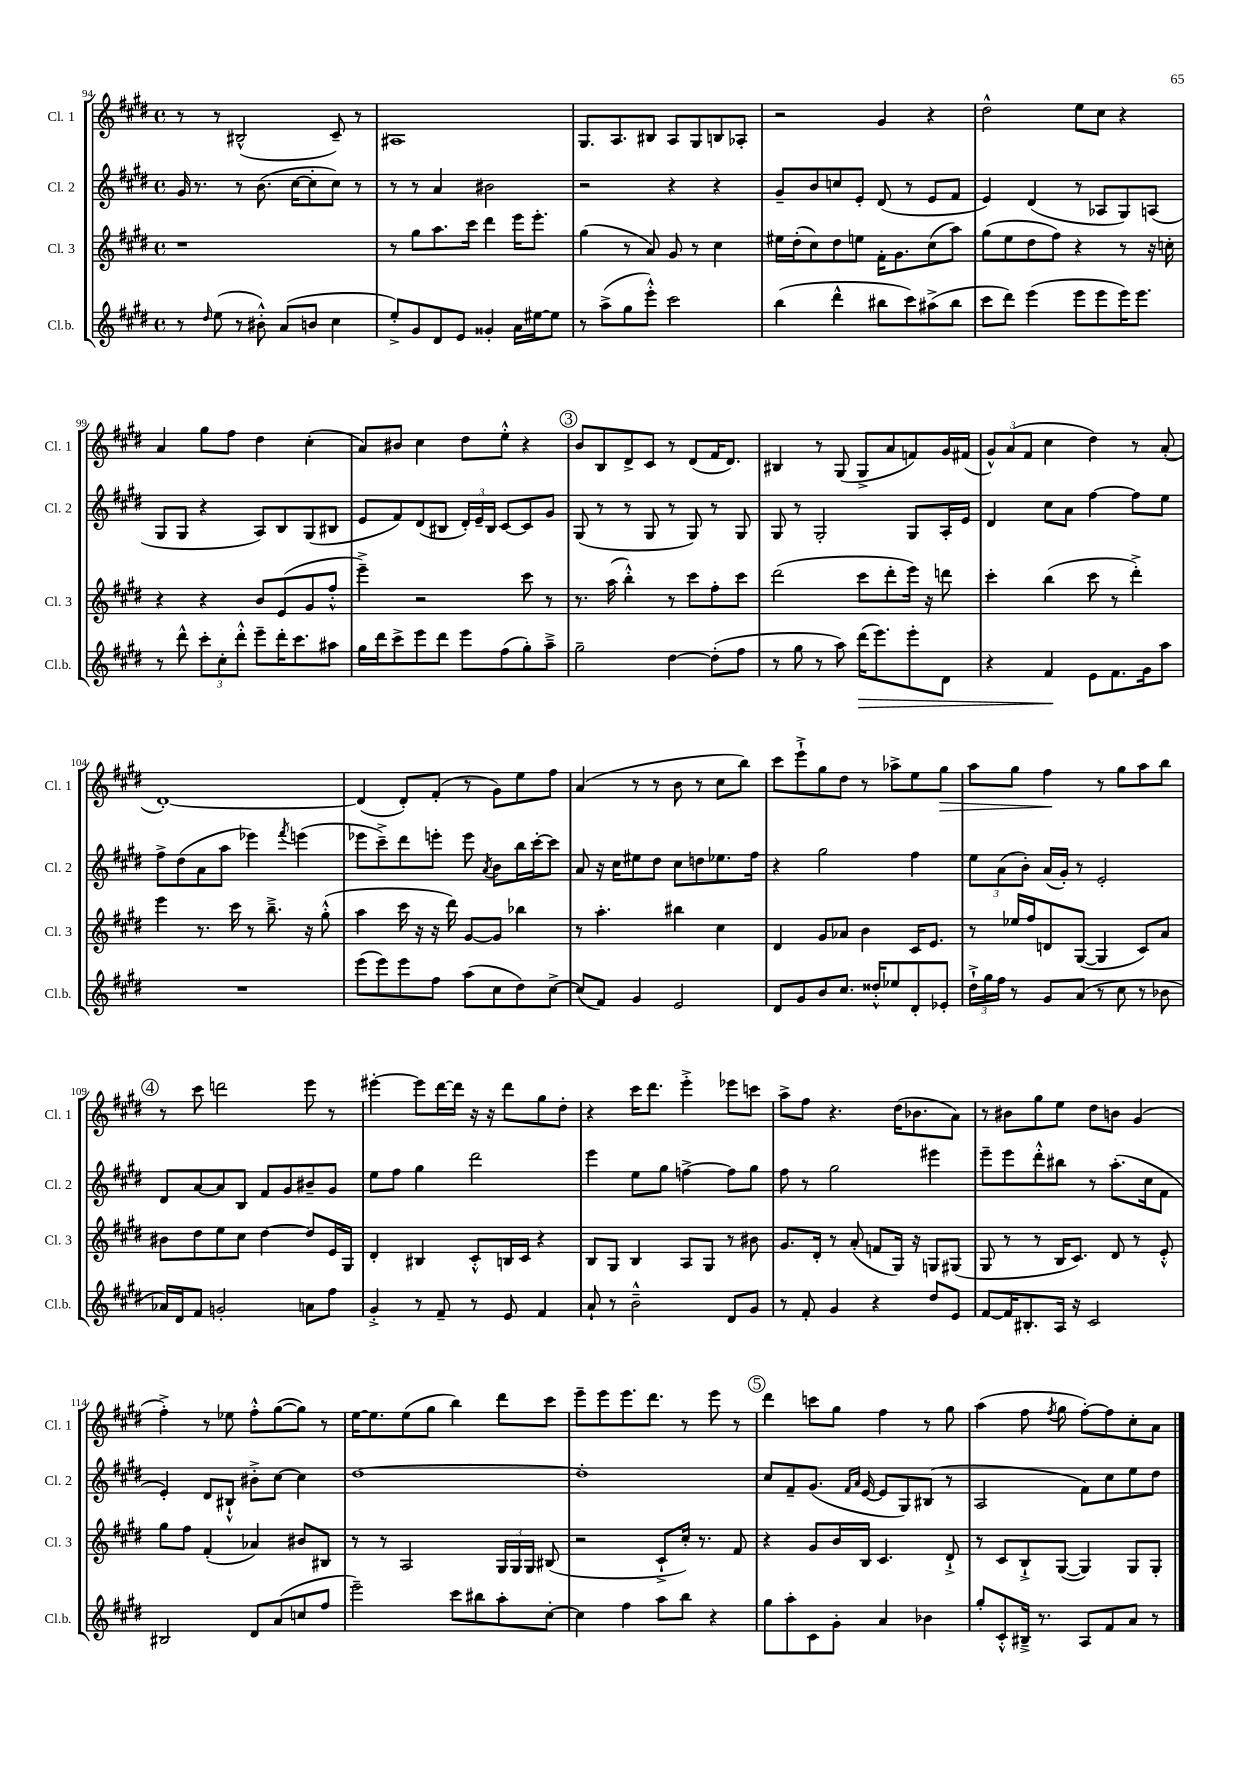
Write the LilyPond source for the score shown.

<<
\new StaffGroup <<
\new Staff = "s0" \with { instrumentName = "Cl. 1" shortInstrumentName = "Cl. 1" } {
    \clef treble \key e \major \defaultTimeSignature \time 4/4
    \autoBeamOff r8 r8 bis2-^( cis'8--) r8 |
    ais1 |
    gis8.[ a8. bis8] a8[ gis8 b8 aes8]-. |
    r2 gis'4 r4 |
    dis''2-^ e''8[ cis''8] r4 |
    a'4 gis''8[ fis''8] dis''4 cis''4-.( |
    a'8[) bis'8] cis''4 dis''8[ e''8]-.-^ r4 |
    \mark \markup { \circle "3" } b'8[ b8 dis'8-> cis'8] r8 dis'8[( fis'16 dis'8.]) |
    bis4 r8 gis8( gis8[-> a'8 f'8) gis'16 fis'16]( |
    \tuplet 3/2 { gis'8[-^) a'8( fis'8] } cis''4 dis''4) r8 a'8-.( |
    dis'1~-.) |
    dis'4( dis'8[-.) fis'8]-.( r8 gis'8[) e''8 fis''8] |
    a'4( r8 r8 b'8 r8 cis''8[ b''8]) |
    cis'''8[ e'''8-!-> gis''8 dis''8] r8 aes''8[-> e''8 gis''8]\> |
    a''8[ gis''8] fis''4\! r8 gis''8[ a''8 b''8] |
    \mark \markup { \circle "4" } r8 cis'''8 d'''2 e'''8 r8 |
    eis'''4~-. eis'''8[ dis'''16~ dis'''16] r16 r16 dis'''8[ gis''8 dis''8]-. |
    r4 cis'''16[ dis'''8.] e'''4-.-> ees'''8[ c'''8] |
    a''8[-> fis''8] r4. dis''16[( bes'8. a'8]) |
    r8 bis'8[ gis''8 e''8] dis''8[ b'8] gis'4( |
    fis''4-.->) r8 ees''8 fis''8[-.-^ gis''8~( gis''8]) r8 |
    e''16[~ e''8. e''8( gis''8] b''4) dis'''8[ cis'''8] |
    e'''8[-- e'''8 e'''8. dis'''8.] r8 e'''8 r8 |
    \mark \markup { \circle "5" } dis'''4 c'''8[ gis''8] fis''4 r8 gis''8 |
    a''4( fis''8 \acciaccatura { fis''8 } gis''8 fis''8[~-.) fis''8 cis''8-. a'8] \bar "|." |
}
\new Staff = "s1" \with { instrumentName = "Cl. 2" shortInstrumentName = "Cl. 2" } {
    \clef treble \key e \major \defaultTimeSignature \time 4/4
    \autoBeamOff gis'16 r8. r8 b'8.( cis''16[~ cis''8-. cis''8]) r8 |
    r8 r8 a'4 bis'2 |
    r2 r4 r4 |
    gis'8[-- b'8 c''8 e'8]-. dis'8( r8 e'8[ fis'8] |
    e'4) dis'4( r8 aes8[ gis8) a8]( |
    gis8[ gis8] r4 a8[) b8 gis8( bis8] |
    e'8[ fis'8) dis'8( bis8] \tuplet 3/2 { dis'16[-.) e'16-- bis16] } cis'8[~ cis'8 gis'8] |
    \mark \markup { \circle "3" } gis8( r8 r8 gis8 r8 gis8) r8 gis8 |
    gis8 r8 gis2-. gis8[ a16-. e'16] |
    dis'4 cis''8[ a'8] fis''4~ fis''8[ e''8] |
    fis''8[-> dis''8( a'8 a''8] ees'''4) \acciaccatura { fis'''8 } e'''4( |
    ees'''8[ cis'''8--->) dis'''8 e'''8]-. e'''8 \acciaccatura { a'8 } b'8[ b''16 cis'''16~-. cis'''8] |
    a'8 r16 cis''16[ eis''8 dis''8] cis''8[ d''8 ees''8. fis''16] |
    r4 gis''2 fis''4 |
    \tuplet 3/2 { e''8[ a'8( b'8]-.) } a'16[( gis'16]-.) r8 e'2-. |
    \mark \markup { \circle "4" } dis'8[ a'8~ a'8 b8] fis'8[ gis'8 bis'8-- gis'8] |
    e''8[ fis''8] gis''4 dis'''2 |
    e'''4 e''8[ gis''8] f''4~-> f''8[ gis''8] |
    fis''8 r8 gis''2 eis'''4 |
    e'''8[-- e'''8 dis'''8-.-^ bis''8] r8 a''8.[-.( cis''16 fis'8] |
    e'4-.) dis'8[ bis8]-!-^ bis'8[-.-> cis''8]~ cis''4 |
    dis''1~ |
    dis''1-. |
    \mark \markup { \circle "5" } cis''8[ fis'8-- gis'8.]( \grace { fis'16[ a'16] } e'16~ e'8[ gis8) bis8]( r8 |
    a2 fis'8[) cis''8 e''8 dis''8] \bar "|." |
}
\new Staff = "s2" \with { instrumentName = "Cl. 3" shortInstrumentName = "Cl. 3" } {
    \clef treble \key e \major \defaultTimeSignature \time 4/4
    \autoBeamOff r1 |
    r8 gis''8[ a''8. cis'''16] dis'''4 e'''16[ e'''8.]-. |
    gis''4( r8 a'8) gis'8 r8 cis''4 |
    eis''16[ dis''16-.( cis''8) dis''8 e''8] fis'16[-. gis'8. cis''8( a''8]) |
    gis''8[( e''8 dis''8 fis''8]) r4 r8 r16 c''16-. |
    r4 r4 b'8[ e'8( gis'8 fis''8]-.-^ |
    e'''4--->) r2 cis'''8 r8 |
    \mark \markup { \circle "3" } r8. a''16( b''4-.-^) r8 cis'''8[ fis''8-. cis'''8] |
    dis'''2( cis'''8[ dis'''8-. e'''16]) r16 d'''8 |
    cis'''4-. b''4( cis'''8 r8 dis'''4-.->) |
    e'''4 r8. cis'''16 r8 b''8.---> r16 gis''8-.-^( |
    a''4 cis'''16 r16 r16 dis'''16) gis'8[~ gis'8] bes''4 |
    r8 a''4.-. bis''4 cis''4 |
    dis'4 gis'8[ aes'8] b'4 cis'16[ e'8.] |
    r8 ees''16[ fis''16 d'8 gis8]~( gis4 cis'8[) a'8] |
    \mark \markup { \circle "4" } bis'8[ dis''8 e''8 cis''8] dis''4~ dis''8[ e'16 gis16] |
    dis'4-. bis4 cis'8[-.-^ b16 cis'16] r4 |
    b8[ gis8] b4 a8[ gis8] r8 bis'8 |
    gis'8.[ dis'16]-. r8 a'8-.( f'8[ gis16]) r16 g8[ gis8]( |
    gis8 r8 r8 b16[ cis'8.]) dis'8 r8 e'8-.-^ |
    gis''8[ fis''8] fis'4-.( aes'4) bis'8[ bis8] |
    r8 r8 a2 \tuplet 3/2 { gis16[ gis16 gis16] } bis8( |
    r2 cis'8[-!-> cis''16]-.) r8. fis'8 |
    \mark \markup { \circle "5" } r4 gis'8[ b'16 b16] cis'4. dis'8-!-> |
    r8 cis'8[ b8-!-> gis8]~( gis4) gis8[ gis8]-. \bar "|." |
}
\new Staff = "s3" \with { instrumentName = "Cl.b." shortInstrumentName = "Cl.b." } {
    \clef treble \key e \major \defaultTimeSignature \time 4/4
    \autoBeamOff r8 \grace { dis''16 } e''8( r8 bis'8-.-^) a'8[( b'8] cis''4 |
    e''8[-.->) gis'8 dis'8 e'8] gisis'4-. a'16[ eis''16~ eis''8] |
    r8 a''8[->( gis''8 e'''8]-.-^) cis'''2 |
    b''4( dis'''4-^ bis''8[ cis'''8) ais''8->( bis''8] |
    cis'''8[ dis'''8]) e'''4( e'''8[ e'''8 e'''16) e'''8.] |
    r8 dis'''8-^ \tuplet 3/2 { cis'''8[-. cis''8-. dis'''8]-.-^ } e'''8[-- dis'''16-. cis'''8. ais''8] |
    gis''16[ dis'''16 cis'''8-> e'''8 dis'''8] e'''8[ fis''8( gis''8-.) a''8]---> |
    \mark \markup { \circle "3" } gis''2-- dis''4~ dis''8[-.( fis''8] |
    r8 gis''8 r8 a''8) dis'''16[\>( e'''8.) e'''8-. dis'8] |
    r4 fis'4\! e'8[ fis'8. gis'16 a''8] |
    R1 |
    e'''8[( e'''8) e'''8 fis''8] a''8[( cis''8 dis''8) cis''8]~-> |
    cis''8[( fis'8]) gis'4 e'2 |
    dis'8[ gis'8 b'8 cis''8.] disis''16[-.-^ ees''8 dis'8-. ees'8]-. |
    \tuplet 3/2 { dis''16[-!-> gis''16 fis''16] } r8 gis'8[ a'8]( r8 cis''8 r8 bes'8 |
    \mark \markup { \circle "4" } aes'16[) dis'16 fis'8] g'2-. a'8[ fis''8] |
    gis'4-.-> r8 fis'8-- r8 e'8 fis'4 |
    a'8-! r8 b'2---^ dis'8[ gis'8] |
    r8 fis'8-. gis'4 r4 dis''8[ e'8] |
    fis'8[~ fis'16 bis8.-. a16] r16 cis'2 |
    bis2 dis'8[ a'8( c''8 fis''8] |
    e'''2--) cis'''8[ bis''8 a''8-. cis''8]~-. |
    cis''4 fis''4 a''8[ b''8] r4 |
    \mark \markup { \circle "5" } gis''8[ a''8-. cis'8 gis'8]-. a'4 bes'4 |
    gis''8[-. cis'8-.-^ bis16]---> r8. a8[ fis'8 a'8] r8 \bar "|." |
}
>>
>>
\layout { \context { \Score currentBarNumber = #94 } }
